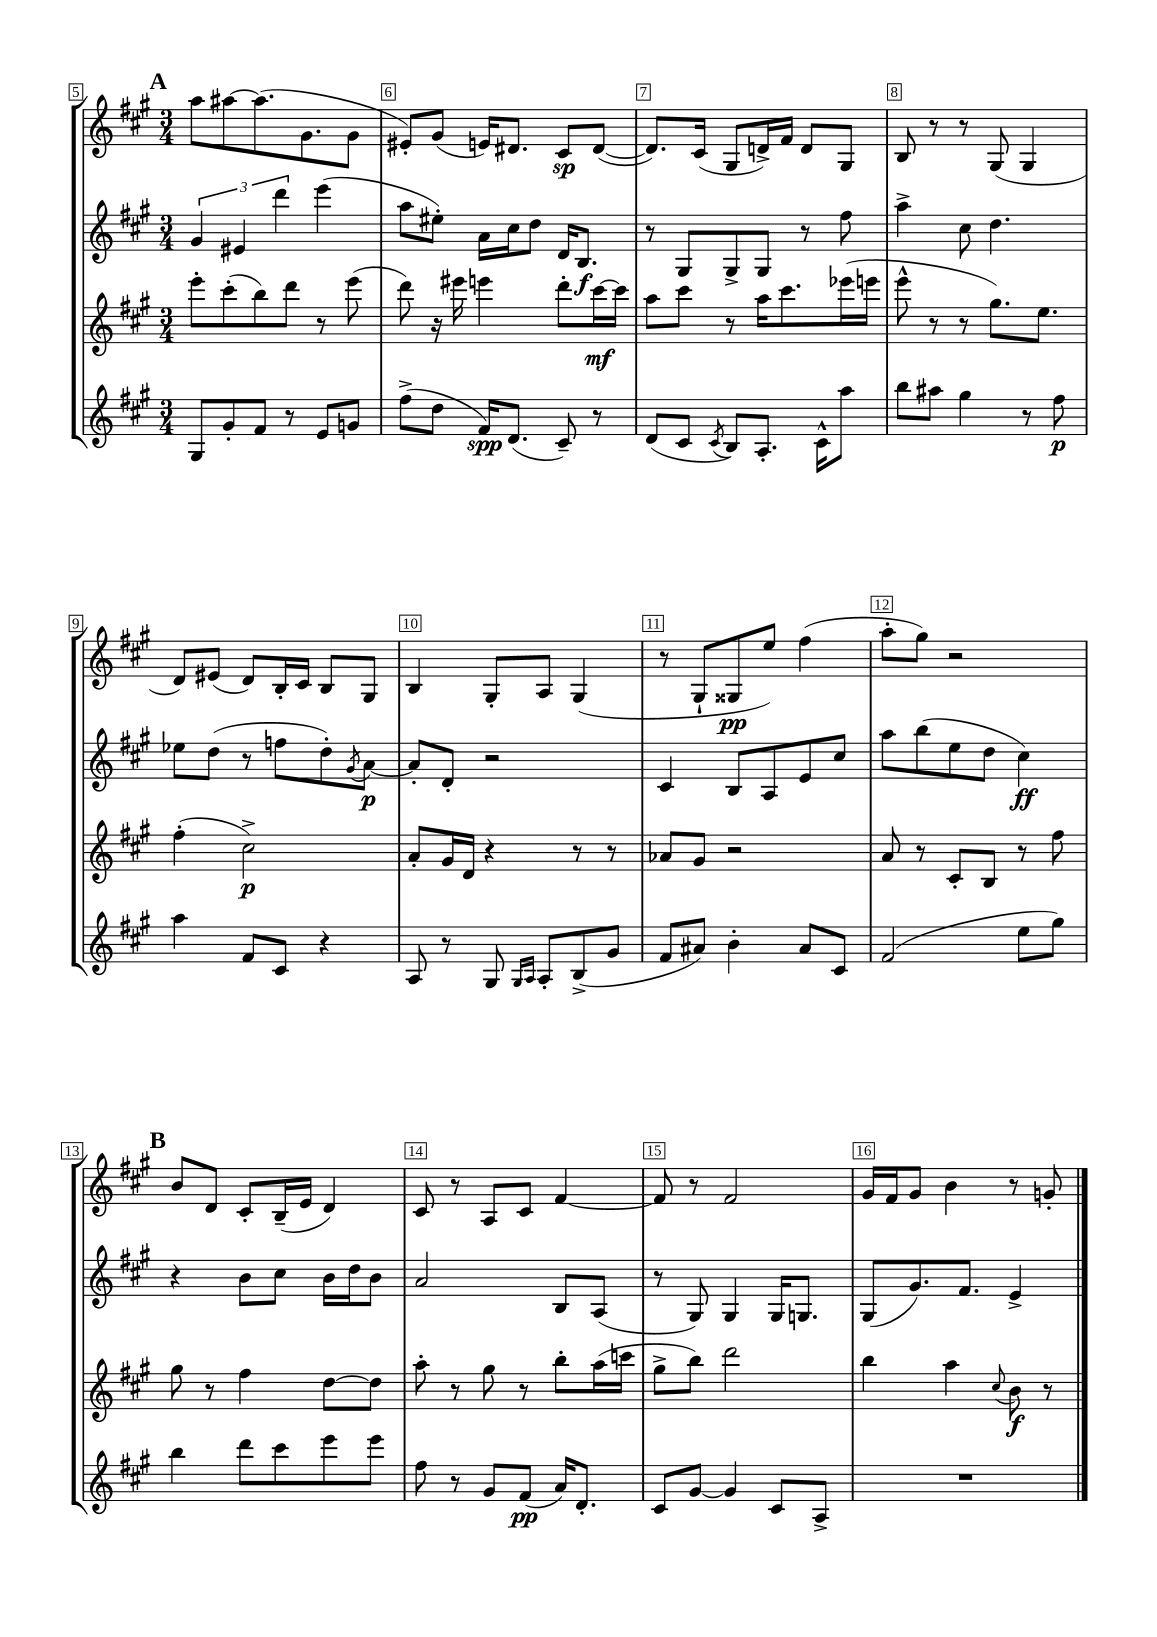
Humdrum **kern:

**kern	**kern	**kern	**kern
*staff4	*staff3	*staff2	*staff1
*clefG2	*clefG2	*clefG2	*clefG2
*k[f#c#g#]	*k[f#c#g#]	*k[f#c#g#]	*k[f#c#g#]
*M3/4	*M3/4	*M3/4	*M3/4
8G#	8eee'	6g#	8aa
8g#'	(8ccc#'	.	[8aa#
.	.	6e#	.
8f#	8bb)	.	(8.aa#]
.	.	6ddd	.
8r	8ddd	.	.
.	.	.	8.g#
8e	8r	(4eee	.
8g	(8eee	.	8g#
=	=	=	=
(8ff#^	8ddd)	8aa	8e#')
8dd	16r	8ee#')	(8g#
.	16eee#	.	.
16f#)	4eee	16a	16e)
(8.d	.	16cc#	8.d#
.	.	8dd	.
8c#~)	8ddd'	16d	8c#
.	.	8.B	.
8r	[16ccc#	.	([8d#
.	16ccc#]	.	.
=	=	=	=
(8d	8aa	8r	8.d#])
8c#	8ccc#	8G#	.
.	.	.	(16c#
8qc#	.	.	.
8B)	8r	8G#^	8G#
8.A'	16aa	8G#	16d^)
.	8.ccc#	.	16f#
.	.	8r	8d
16c#^^	.	.	.
8aa	(16eee-	8ff#	8G#
.	16eee	.	.
=	=	=	=
8bb	8eee^^	4aa^	8B
8aa#	8r	.	8r
4gg#	8r	8cc#	8r
.	8.gg#)	4.dd	(8G#
8r	.	.	4G#
.	8.ee	.	.
8ff#	.	.	.
=	=	=	=
4aa	(4ff#'	8ee-	8d)
.	.	(8dd	(8e#
8f#	2cc#^)	8r	8d)
8c#	.	8ff	16B'
.	.	.	16c#
4r	.	8dd')	8B
.	.	8qg#	.
.	.	[8a	8G#
=	=	=	=
8A	8a'	8a']	4B
8r	16g#	8d'	.
.	16d	.	.
8G#	4r	2r	8G#'
16qqG#	.	.	.
16qqA	.	.	.
8A'	.	.	8A
(8B^	8r	.	(4G#
8g#	8r	.	.
=	=	=	=
8f#	8a-	4c#	8r
8a#)	8g#	.	8G#`
4b'	2r	8B	8G##
.	.	8A	8ee)
8a#	.	8e	(4ff#
8c#	.	8cc#	.
=	=	=	=
(2f#	8a	8aa	8aa'
.	8r	(8bb	8gg#)
.	8c#'	8ee	2r
.	8B	8dd	.
8ee	8r	4cc#)	.
8gg#)	8ff#	.	.
=	=	=	=
4bb	8gg#	4r	8b
.	8r	.	8d
8ddd	4ff#	8b	8c#'
8ccc#	.	8cc#	(16B~
.	.	.	16e
8eee	[8dd	16b	4d)
.	.	16dd	.
8eee	8dd]	8b	.
=	=	=	=
8ff#	8aa'	2a	8c#
8r	8r	.	8r
8g#	8gg#	.	8A
(8f#	8r	.	8c#
16a)	8bb'	8B	[4f#
8.d'	.	.	.
.	(16aa	(8A	.
.	16ccc	.	.
=	=	=	=
8c#	8gg#^	8r	8f#]
[8g#	8bb)	8G#)	8r
4g#]	2ddd	4G#	2f#
8c#	.	16G#	.
.	.	8.G	.
8A^	.	.	.
=	=	=	=
2.r	4bb	(8G#	16g#
.	.	.	16f#
.	.	8.g#)	8g#
.	4aa	.	4b
.	.	8.f#	.
.	8qqcc#	.	.
.	8b	4e^	8r
.	8r	.	8g'
==	==	==	==
*-	*-	*-	*-
